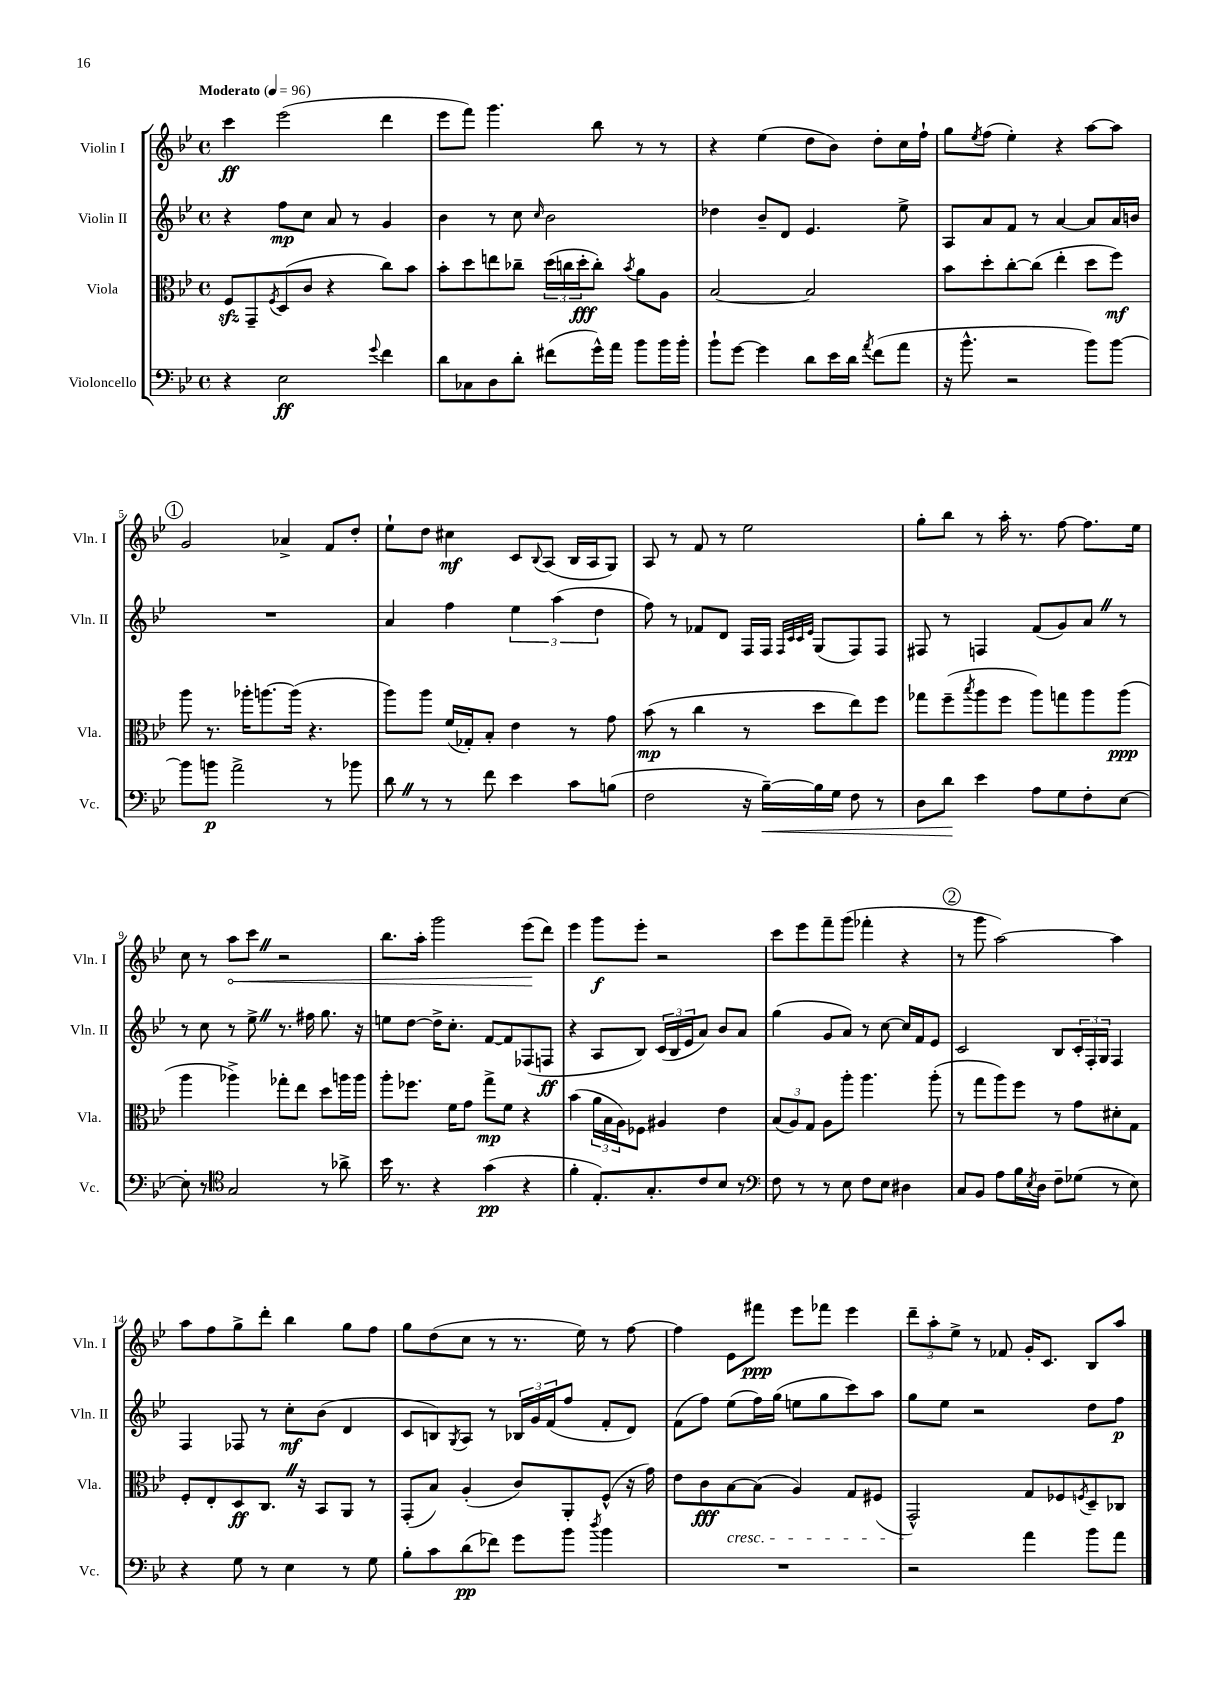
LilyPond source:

<<
\new StaffGroup <<
\new Staff = "s0" \with { instrumentName = "Violin I" shortInstrumentName = "Vln. I" } {
    \clef treble \key bes \major \defaultTimeSignature \time 4/4 \tempo "Moderato" 4 = 96
    c'''4\ff ees'''2( d'''4 |
    ees'''8 f'''8) g'''4. bes''8 r8 r8 |
    r4 ees''4( d''8 bes'8) d''8-. c''16 f''16-! |
    g''8 \acciaccatura { ees''8 } f''8( ees''4-.) r4 a''8~ a''8 |
    \mark \markup { \circle "1" } g'2 aes'4-> f'8 d''8-. |
    ees''8-! d''8 cis''4\mf c'8 \appoggiatura { bes8 } a8( bes16 a16 g8) |
    a8 r8 f'8 r8 ees''2 |
    g''8-. bes''8 r8 a''16-. r8. f''8~ f''8. ees''16 |
    c''8 r8 \once \override Hairpin.circled-tip = ##t a''8\< c'''8 \once \override BreathingSign.text = \markup { \musicglyph "scripts.caesura.straight" } \breathe r2 |
    bes''8. a''16-. g'''2 ees'''8\!( d'''8) |
    ees'''4 g'''8\f ees'''8-. r2 |
    c'''8 ees'''8 f'''8-- g'''8( fes'''4-. r4 |
    \mark \markup { \circle "2" } r8 g'''8 a''2~) a''4 |
    a''8 f''8 g''8-> d'''8-. bes''4 g''8 f''8 |
    g''8 d''8( c''8 r8 r8. ees''16) r8 f''8~ |
    f''4 ees'8 fis'''8\ppp ees'''8 fes'''8 ees'''4 |
    \tuplet 3/2 { d'''8-- a''8-. ees''8-> } r8 fes'8 g'16-. c'8. bes8 a''8 \bar "|." |
}
\new Staff = "s1" \with { instrumentName = "Violin II" shortInstrumentName = "Vln. II" } {
    \clef treble \key bes \major \defaultTimeSignature \time 4/4
    r4 f''8\mp c''8 a'8 r8 g'4 |
    bes'4 r8 c''8 \grace { c''16 } bes'2 |
    des''4 bes'8-- d'8 ees'4. ees''8-> |
    a8 a'8 f'8 r8 a'4~ a'8 a'16 b'16 |
    \mark \markup { \circle "1" } R1 |
    a'4 f''4 \tuplet 3/2 { ees''4 a''4( d''4 } |
    f''8) r8 fes'8 d'8 f16 f16 \grace { f32 c'32 c'32 ees'32 } g8( f8) f8 |
    fis8 r8 f4 f'8( g'8) a'8 \once \override BreathingSign.text = \markup { \musicglyph "scripts.caesura.straight" } \breathe r8 |
    r8 c''8 r8 ees''8-> \once \override BreathingSign.text = \markup { \musicglyph "scripts.caesura.straight" } \breathe r8. fis''16 g''8. r16 |
    e''8 d''8~ d''16-> c''8.-. f'8~ f'8 fes8( f8\ff |
    r4 a8 bes8) \tuplet 3/2 { c'16( bes16 ees'16 } a'8) bes'8 a'8 |
    g''4( g'8 a'8) r8 c''8~ c''16 f'16 ees'8 |
    \mark \markup { \circle "2" } c'2 bes8 \tuplet 3/2 { c'16-. f16-. g16 } f4 |
    f4 fes8 r8 c''8-.\mf bes'8( d'4 |
    c'8 b8) \acciaccatura { g8 } a8 r8 \tuplet 3/2 { bes16 g'16 f'16( } f''8 f'8-. d'8) |
    f'8( f''8) ees''8( f''16) g''16( e''8 g''8 c'''8) a''8 |
    g''8 ees''8 r2 d''8 f''8\p \bar "|." |
}
\new Staff = "s2" \with { instrumentName = "Viola" shortInstrumentName = "Vla." } {
    \clef alto \key bes \major \defaultTimeSignature \time 4/4
    f8\sfz g,8-- \acciaccatura { f8 } d8( c'8 r4 c''8) bes'8 |
    bes'8-. d''8 e''8 ces''8-- \tuplet 3/2 { d''16( c''16 d''16-.\fff } c''8-.) \acciaccatura { bes'8 } a'8 a8 |
    bes2~ bes2 |
    bes'8 d''8-. c''8~-. c''8( ees''4-. d''8 f''8\mf) |
    \mark \markup { \circle "1" } a''8 r8. aes''16-. a''8.~ a''16( r4. |
    a''8) a''8 f'16( ges16-.) bes8-. ees'4 r8 g'8 |
    bes'8\mp( r8 c''4 r8 d''8 ees''8) f''8 |
    ges''8 f''8--( \acciaccatura { bes''8 } a''8 f''8 a''8) g''8 a''8 a''8\ppp( |
    a''4 aes''4->) ges''8-. ees''8 d''8 a''16 a''16 |
    a''8-. fes''8. f'16 g'8 g''8->\mp f'8 r4 |
    bes'4( \tuplet 3/2 { a'16 bes16 a16) } fes8 ais4 ees'4 |
    \tuplet 3/2 { bes8( a8) g8 } a8 a''8-. a''4. a''8-.( |
    \mark \markup { \circle "2" } r8 g''8 a''8) f''8 r8 g'8 dis'8-. g8 |
    f8-. ees8-. d8\ff c8. \once \override BreathingSign.text = \markup { \musicglyph "scripts.caesura.straight" } \breathe r16 bes,8 a,8 r8 |
    g,8-.( bes8) a4-.( c'8) a,8-. f8-^( r16 g'16) |
    ees'8 c'8\fff bes8~\cresc bes8( a4) g8 fis8( |
    g,2-^\!) g8 fes8 \acciaccatura { f8 } d8-- ces8 \bar "|." |
}
\new Staff = "s3" \with { instrumentName = "Violoncello" shortInstrumentName = "Vc." } {
    \clef bass \key bes \major \defaultTimeSignature \time 4/4
    r4 ees2\ff \appoggiatura { g'8 } f'4 |
    d'8 ces8 d8 d'8-. fis'8( g'16-^) a'16 bes'8 bes'16 bes'16-. |
    bes'8-! g'8~ g'4 d'8 ees'16 d'16 \acciaccatura { a'8 } f'8( a'8 |
    r16 bes'8.-^ r2 bes'8) bes'8~ |
    \mark \markup { \circle "1" } bes'8 b'8\p a'2-> r8 bes'8 |
    d'8 \once \override BreathingSign.text = \markup { \musicglyph "scripts.caesura.straight" } \breathe r8 r8 f'8 ees'4 c'8 b8( |
    f2 r16 bes16~--\<) bes16 g16 f8 r8 |
    d8 d'8\! ees'4 a8 g8 f8-. ees8~ |
    ees8-. r8 \clef tenor g2 r8 aes'8-> |
    bes'16 r8. r4 g'4\pp( r4 |
    f'4-. ees8.-.) g8.-. c'8 bes8 r8 |
    \clef bass f8 r8 r8 ees8 f8 ees8 dis4 |
    \mark \markup { \circle "2" } c8 bes,8 a8 bes16 \acciaccatura { ees8 } d16 f8-- ges8( r8 ees8) |
    r4 g8 r8 ees4 r8 g8 |
    bes8-. c'8 d'8\pp( fes'8) g'8 bes'8 \acciaccatura { d''8 } bes'4 |
    R1 |
    r2 a'4 bes'8 a'8 \bar "|." |
}
>>
>>
